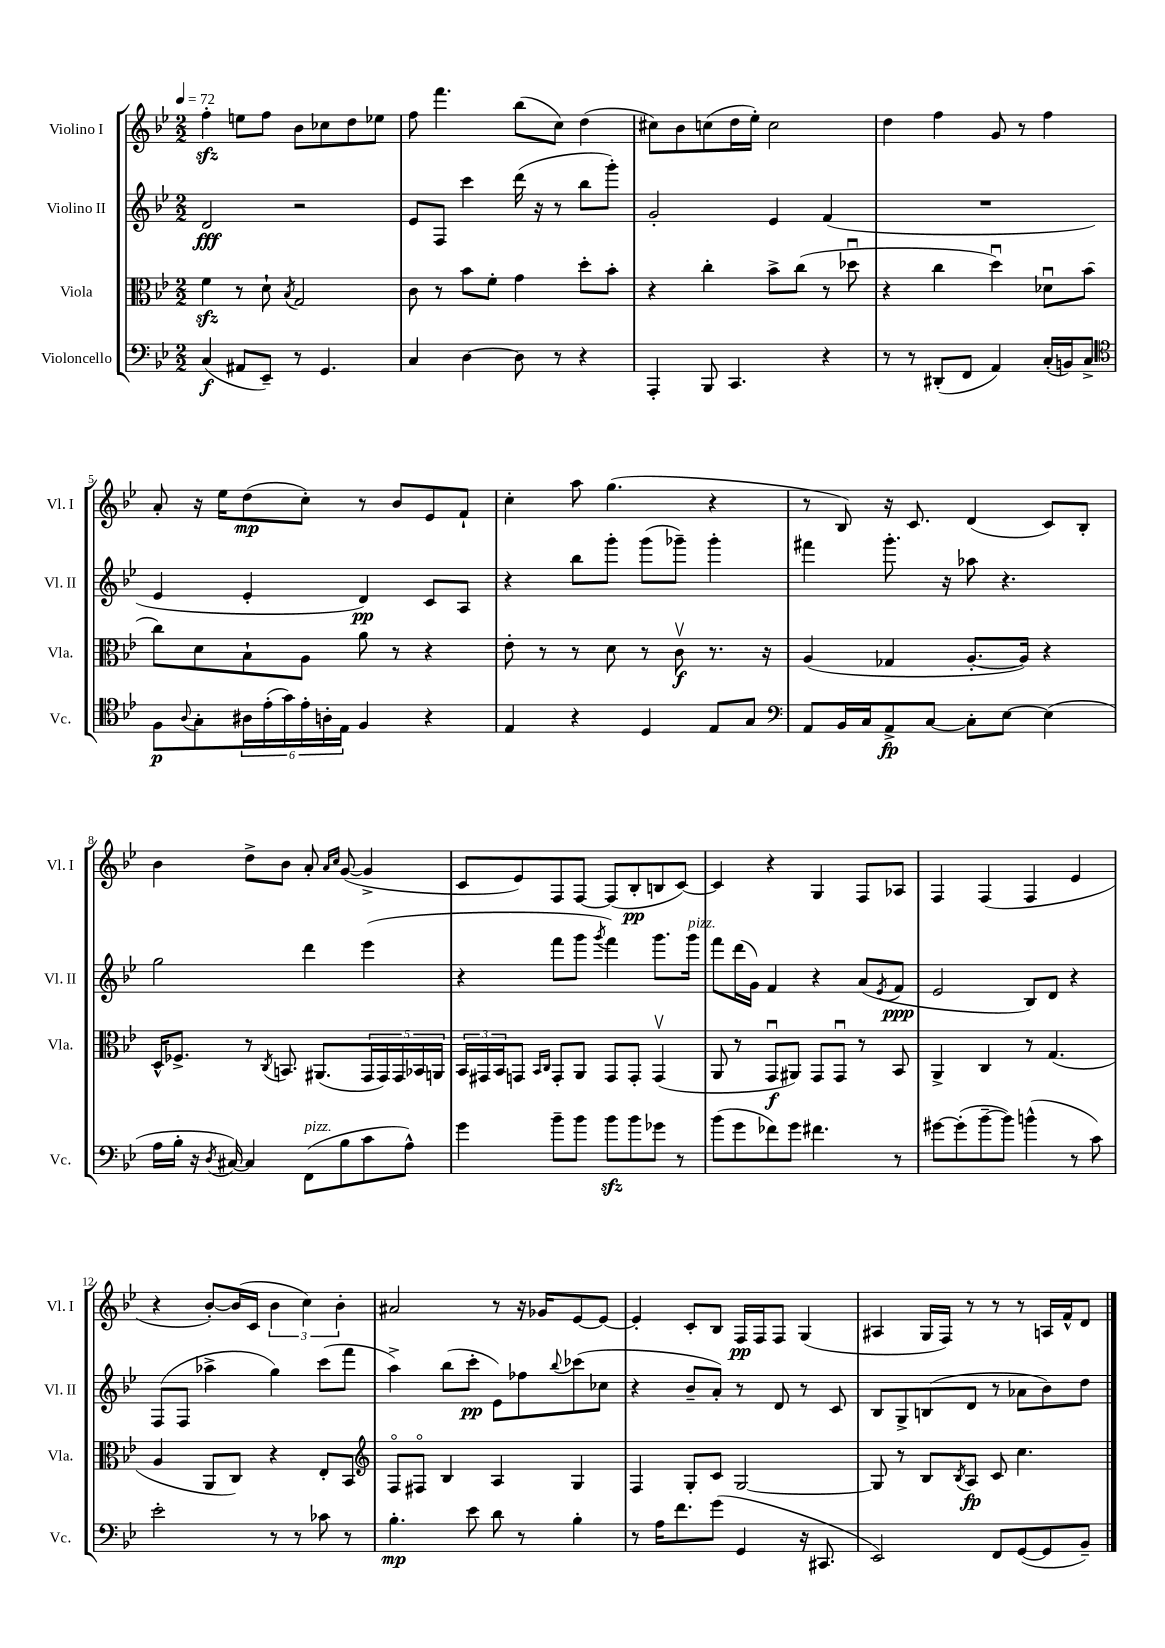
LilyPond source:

<<
\new StaffGroup <<
\new Staff = "s0" \with { instrumentName = "Violino I" shortInstrumentName = "Vl. I" } {
    \clef treble \key bes \major \numericTimeSignature \time 2/2 \tempo 4 = 72
    f''4-.\sfz e''8 f''8 bes'8 ces''8 d''8 ees''8 |
    f''8 f'''4. bes''8( c''8) d''4( |
    cis''8) bes'8 c''8( d''16 ees''16-.) c''2 |
    d''4 f''4 g'8 r8 f''4 |
    a'8-. r16 ees''16 d''8\mp( c''8-.) r8 bes'8 ees'8 f'8-! |
    c''4-. a''8 g''4.( r4 |
    r8 bes8) r16 c'8. d'4( c'8) bes8-. |
    bes'4 d''8-> bes'8 a'8-. \grace { a'16 c''16 } g'8~( g'4-> |
    c'8 ees'8) f8 f8~ f8( bes8-.\pp b8 c'8~) |
    c'4 r4 g4 f8 aes8 |
    f4 f4( f4 ees'4 |
    r4 bes'8~-.) bes'16( c'16 \tuplet 3/2 { bes'4 c''4) bes'4-. } |
    ais'2 r8 r16 ges'16 ees'8~ ees'8~ |
    ees'4-. c'8-. bes8 f16\pp f16 f8 g4( |
    ais4 g16 f16) r8 r8 r8 a16 f'16-^ d'8 \bar "|." |
}
\new Staff = "s1" \with { instrumentName = "Violino II" shortInstrumentName = "Vl. II" } {
    \clef treble \key bes \major \numericTimeSignature \time 2/2
    d'2\fff r2 |
    ees'8 f8 c'''4 d'''16( r16 r8 bes''8 g'''8-.) |
    g'2-. ees'4 f'4( |
    R1 |
    ees'4 ees'4-. d'4\pp) c'8 a8 |
    r4 bes''8 g'''8-. g'''8( ges'''8--) ges'''4-. |
    fis'''4 g'''8.-. r16 aes''8 r4. |
    g''2 d'''4 ees'''4( |
    r4 f'''8 g'''8 \acciaccatura { g'''8 } f'''4) g'''8. g'''16^\markup { \italic "pizz." } |
    f'''8 d'''16( g'16) f'4 r4 a'8( \acciaccatura { ees'8 } f'8\ppp |
    ees'2 bes8) d'8 r4 |
    f8( f8 aes''4-> g''4) c'''8( f'''8 |
    a''4->) bes''8( c'''8-.\pp ees'8) fes''8 \appoggiatura { bes''8 } ces'''8( ces''8 |
    r4 bes'8-- a'8-.) r8 d'8 r8 c'8 |
    bes8 g8-> b8( d'8 r8 aes'8 bes'8) d''8 \bar "|." |
}
\new Staff = "s2" \with { instrumentName = "Viola" shortInstrumentName = "Vla." } {
    \clef alto \key bes \major \numericTimeSignature \time 2/2
    f'4\sfz r8 d'8-! \acciaccatura { bes8 } g2 |
    c'8 r8 bes'8 f'8-. g'4 d''8-. bes'8-. |
    r4 c''4-. bes'8-> c''8( r8 des''8\downbow |
    r4 c''4 d''4\downbow) des'8\downbow bes'8( |
    c''8) d'8 bes8-! a8 a'8 r8 r4 |
    ees'8-. r8 r8 d'8 r8 c'8\upbow\f r8. r16 |
    a4( ges4 a8.~-. a16) r4 |
    d16-^ fes8.-> r8 \acciaccatura { c8 } b,8. ais,8.( \tuplet 5/4 { g,16 g,16) g,16 bes,16 a,16 } |
    \tuplet 3/2 { bes,16 gis,16 bes,16 } g,8 \grace { bes,16 c16 } g,8-. a,8 g,8 g,8-. g,4\upbow( |
    a,8 r8 g,8\downbow\f ais,8) g,8 g,8\downbow r8 bes,8 |
    a,4-> c4 r8 g4.( |
    a4 a,8 c8) r4 ees8-. bes,8 |
    \clef treble f8\flageolet fis8\flageolet bes4 a4 g4 |
    f4 g8-. c'8 g2~ |
    g8 r8 bes8 \acciaccatura { bes8 } a8\fp c'8 c''4. \bar "|." |
}
\new Staff = "s3" \with { instrumentName = "Violoncello" shortInstrumentName = "Vc." } {
    \clef bass \key bes \major \numericTimeSignature \time 2/2
    c4\f( ais,8 ees,8--) r8 g,4. |
    c4 d4~ d8 r8 r4 |
    a,,4-. bes,,8 c,4. r4 |
    r8 r8 dis,8-.( f,8 a,4) c16-.( b,16) c8-> |
    \clef tenor f8\p \appoggiatura { a8 } g8-. \tuplet 6/4 { ais16 ees'16-.( g'16) ees'16-. a16-. ees16 } f4 r4 |
    ees4 r4 d4 ees8 g8 |
    \clef bass a,8 bes,16 c16 a,8->\fp c8~ c8-. ees8~ ees4( |
    a16 bes16-. r16 \acciaccatura { d8 } cis16~) cis4 f,8^\markup { \italic "pizz." }( bes8 c'8 a8-^) |
    g'4 bes'8-- bes'8 bes'8\sfz bes'8 ges'8 r8 |
    bes'8( g'8 fes'8) g'8 fis'4. r8 |
    gis'8~ gis'8-.( bes'8~-- bes'8) b'4-^( r8 c'8) |
    ees'2-. r8 r8 ces'8 r8 |
    bes4.-.\mp ees'8 d'8 r8 bes4-. |
    r8 a16 f'8. g'8( g,4 r16 cis,8. |
    ees,2) f,8 g,8~( g,8 bes,8--) \bar "|." |
}
>>
>>
